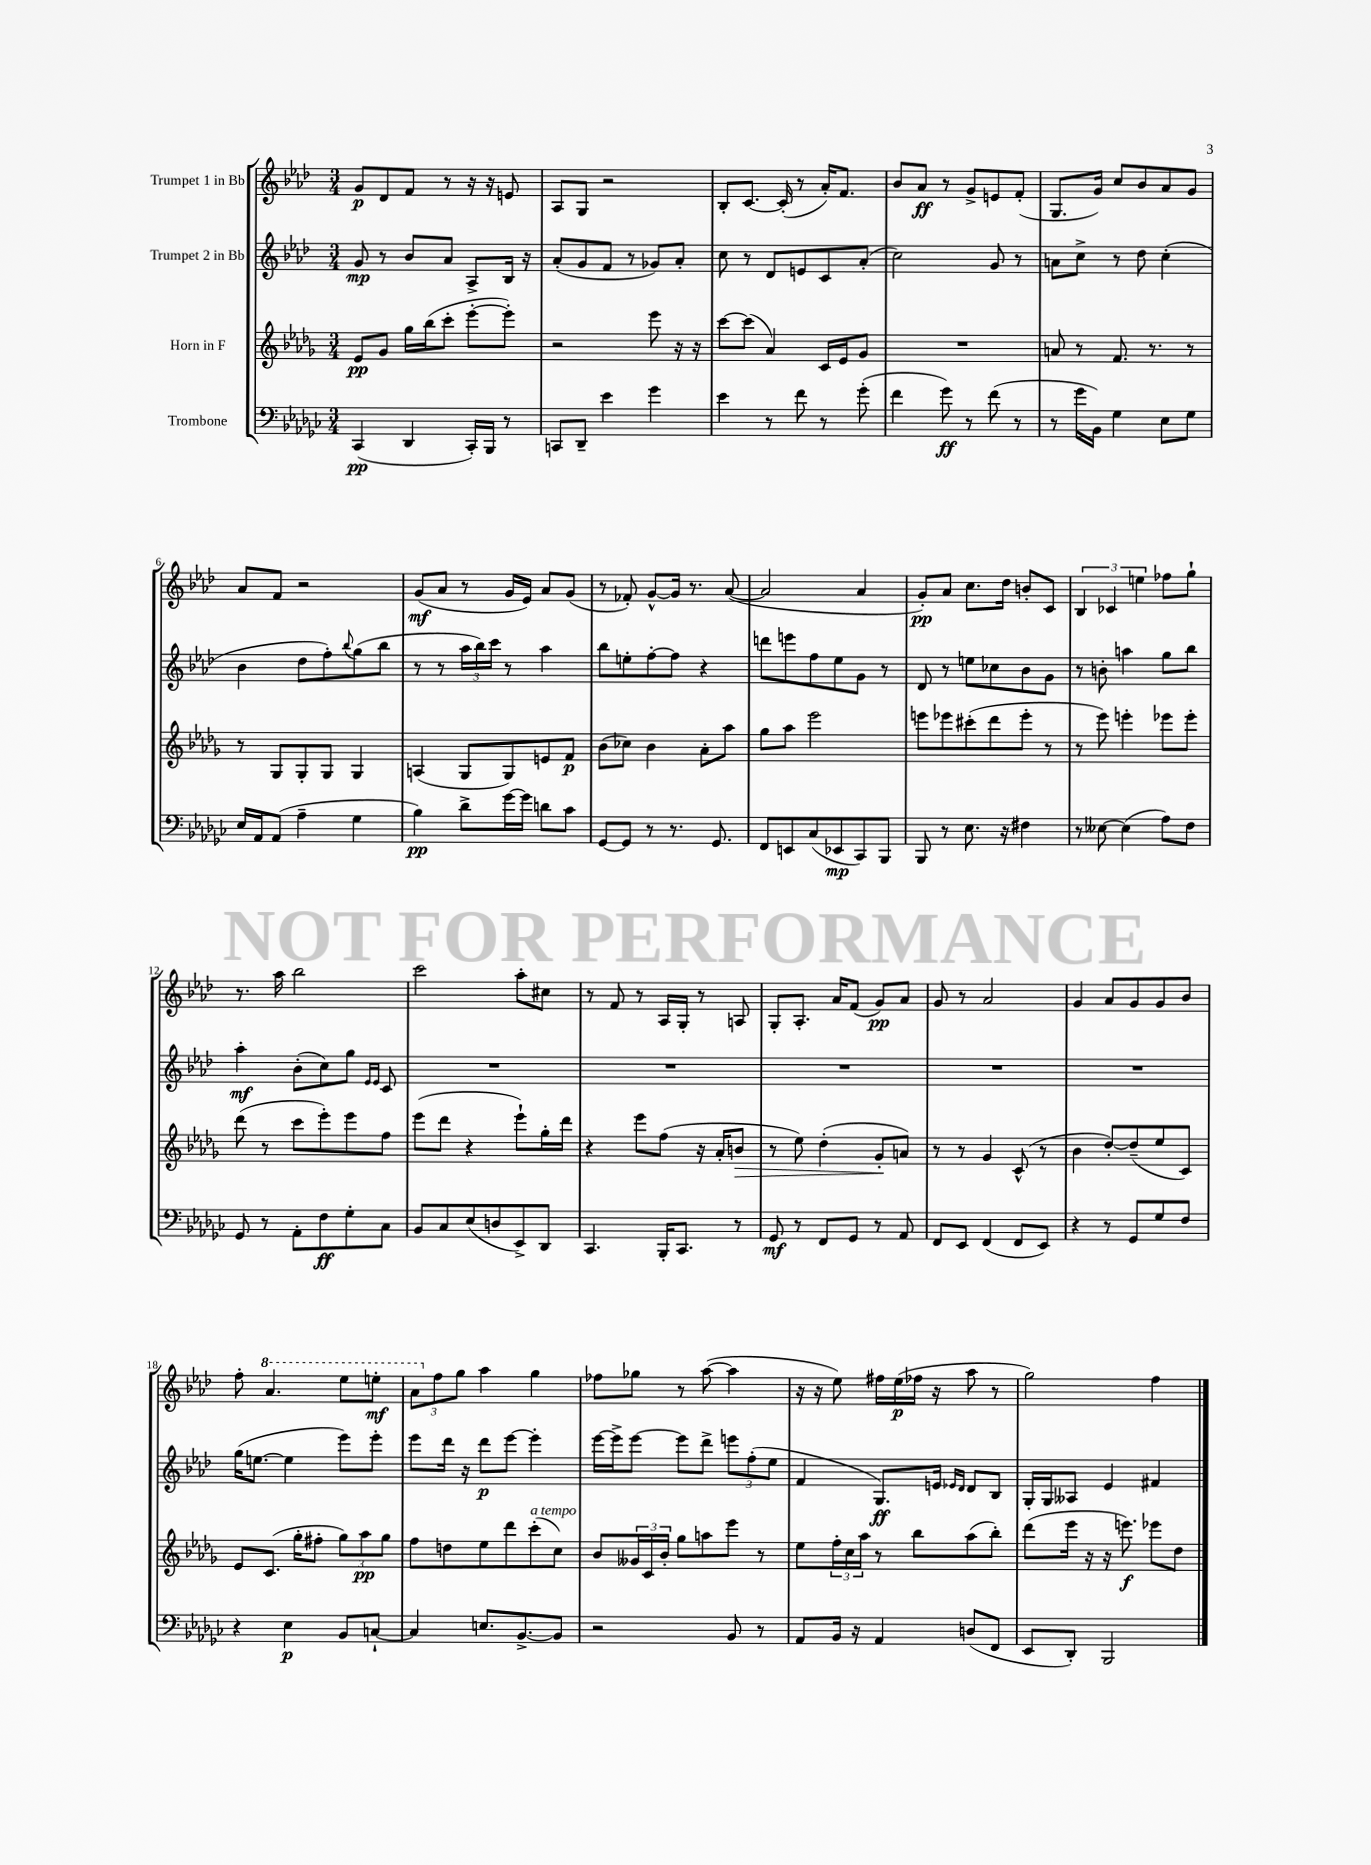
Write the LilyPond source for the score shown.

<<
\new StaffGroup <<
\new Staff = "s0" \with { instrumentName = "Trumpet 1 in Bb" } {
    \clef treble \key aes \major \numericTimeSignature \time 3/4
    g'8\p des'8 f'8 r8 r16 r16 e'8 |
    aes8 g8 r2 |
    bes8-. c'8.~ c'16-.( r8 aes'16-.) f'8. |
    bes'8 aes'8\ff r8 g'8-> e'8 f'8-.( |
    g8. g'16) c''8 bes'8 aes'8 g'8 |
    aes'8 f'8 r2 |
    g'8\mf( aes'8 r8 g'16 ees'16) aes'8 g'8( |
    r8 fes'8-.) g'8~-^ g'16 r8. aes'8~( |
    aes'2 aes'4 |
    g'8-.\pp) aes'8 c''8. des''16 b'8-. c'8 |
    \tuplet 3/2 { bes4 ces'4 e''4 } fes''8 g''8-! |
    r8. aes''16 bes''2 |
    c'''2 aes''8-. cis''8 |
    r8 f'8 r8 aes16 g16-. r8 a8 |
    g8-. aes8.-. aes'16 f'8( g'8\pp) aes'8 |
    g'8 r8 aes'2 |
    g'4 aes'8 g'8 g'8 bes'8 |
    f''8-. \ottava #1 aes''4. ees'''8 e'''8-.\mf |
    \tuplet 3/2 { aes''8 \ottava #0 f''8 g''8 } aes''4 g''4 |
    fes''8 ges''8 r8 aes''8~( aes''4 |
    r16 r16 ees''8) fis''16 ees''16\p( fes''16 r16 aes''8 r8 |
    g''2) f''4 \bar "|." |
}
\new Staff = "s1" \with { instrumentName = "Trumpet 2 in Bb" } {
    \clef treble \key aes \major \numericTimeSignature \time 3/4
    g'8\mp r8 bes'8 aes'8 aes8-> bes16 r16 |
    aes'8-.( g'8 f'8 r8 ges'8) aes'8-. |
    c''8 r8 des'8 e'8 c'8 aes'8-.( |
    c''2) g'8 r8 |
    a'8 c''8-> r8 des''8 c''4-.( |
    bes'4 des''8 f''8-.) \appoggiatura { bes''8 } g''8( bes''8 |
    r8 r8 \tuplet 3/2 { aes''16 bes''16) c'''16 } r8 aes''4 |
    bes''8 e''8-. f''8~-. f''8 r4 |
    d'''8 e'''8 f''8 ees''8 g'8 r8 |
    des'8 r8 e''8 ces''8 bes'8 g'8 |
    r8 b'8-. a''4 g''8 bes''8 |
    aes''4-.\mf bes'8-.( c''8) g''8 \grace { ees'16 ees'16 } c'8 |
    R2. |
    R2. |
    R2. |
    R2. |
    R2. |
    g''16( e''8.~ e''4 ees'''8) ees'''8-. |
    ees'''8 des'''16 r16 des'''8\p ees'''8~ ees'''4-. |
    ees'''16~ ees'''16-> ees'''8~ ees'''8 des'''8-> \tuplet 3/2 { e'''8 f''8-.( ees''8 } |
    f'4 g8.\ff) e'16 \grace { ees'16 des'16 } des'8 bes8 |
    g16-. g16 aeses8 ees'4 fis'4 \bar "|." |
}
\new Staff = "s2" \with { instrumentName = "Horn in F" } {
    \clef treble \key des \major \numericTimeSignature \time 3/4
    ees'8\pp ges'8 ges''16 bes''16( c'''8-. ees'''8~-. ees'''8-.) |
    r2 ees'''8 r16 r16 |
    c'''8~ c'''8( aes'4) c'16 ees'16 ges'8 |
    R2. |
    a'8 r8 f'8. r8. r8 |
    r8 ges8 ges8-. ges8 ges4 |
    a4( ges8 ges8) e'8 f'8\p |
    bes'8( ces''8) bes'4 aes'8-. aes''8 |
    ges''8 aes''8 ees'''2 |
    e'''8 ees'''8 cis'''8-.( des'''8 ees'''8-. r8 |
    r8 ees'''8) e'''4-. ees'''8 ees'''8-. |
    des'''8( r8 c'''8 ees'''8-.) ees'''8 f''8 |
    ees'''8( des'''8 r4 ees'''8-!) ges''16-. des'''16 |
    r4 ees'''8 f''8( r16 aes'16-. b'8\> |
    r8 ees''8) des''4-.( ges'8-.\! a'8) |
    r8 r8 ges'4 c'8-^( r8 |
    bes'4 des''8~-.) des''8--( ees''8 c'8) |
    ees'8 c'8.( ges''16-. fis''8-. \tuplet 3/2 { ges''8) aes''8\pp ges''8 } |
    f''8 d''8 ees''8 des'''8 c'''8-.^\markup { \italic "a tempo" }( c''8) |
    bes'8 \tuplet 3/2 { geses'16 c'16 bes'16-. } ges''8 a''8 ees'''8 r8 |
    ees''8 \tuplet 3/2 { f''16-. c''16 aes''16 } r8 bes''8 aes''8( bes''8-.) |
    des'''8( ees'''16 r16 r16 e'''8.\f) ees'''8 des''8 \bar "|." |
}
\new Staff = "s3" \with { instrumentName = "Trombone" } {
    \clef bass \key ges \major \numericTimeSignature \time 3/4
    ces,4\pp( des,4 ces,16-.) bes,,16 r8 |
    c,8 des,8-- ees'4 ges'4 |
    ees'4 r8 f'8 r8 ges'8-.( |
    f'4 ges'8\ff) r8 f'8( r8 |
    r8 ges'16 bes,16) ges4 ees8 ges8 |
    ees16 aes,16 aes,8( aes4-- ges4 |
    bes4\pp) des'8-> ges'16~ ges'16 d'8 ces'8 |
    ges,8~ ges,8 r8 r8. ges,8. |
    f,8 e,8 ces8( ees,8\mp ces,8) bes,,8 |
    bes,,8 r8 ees8. r16 fis4 |
    r8 eeses8~ eeses4( aes8) f8 |
    ges,8 r8 aes,8-. f8\ff ges8-. ces8 |
    bes,8 ces8 ees8( d8 ees,8->) des,8 |
    ces,4. bes,,16-. ces,8. r8 |
    ges,8\mf r8 f,8 ges,8 r8 aes,8 |
    f,8 ees,8 f,4( f,8 ees,8) |
    r4 r8 ges,8 ges8 f8 |
    r4 ees4\p bes,8 c8~-! |
    c4 e8. bes,8.~-> bes,8 |
    r2 bes,8 r8 |
    aes,8 bes,16 r16 aes,4 d8( f,8 |
    ees,8 des,8-.) bes,,2 \bar "|." |
}
>>
>>
